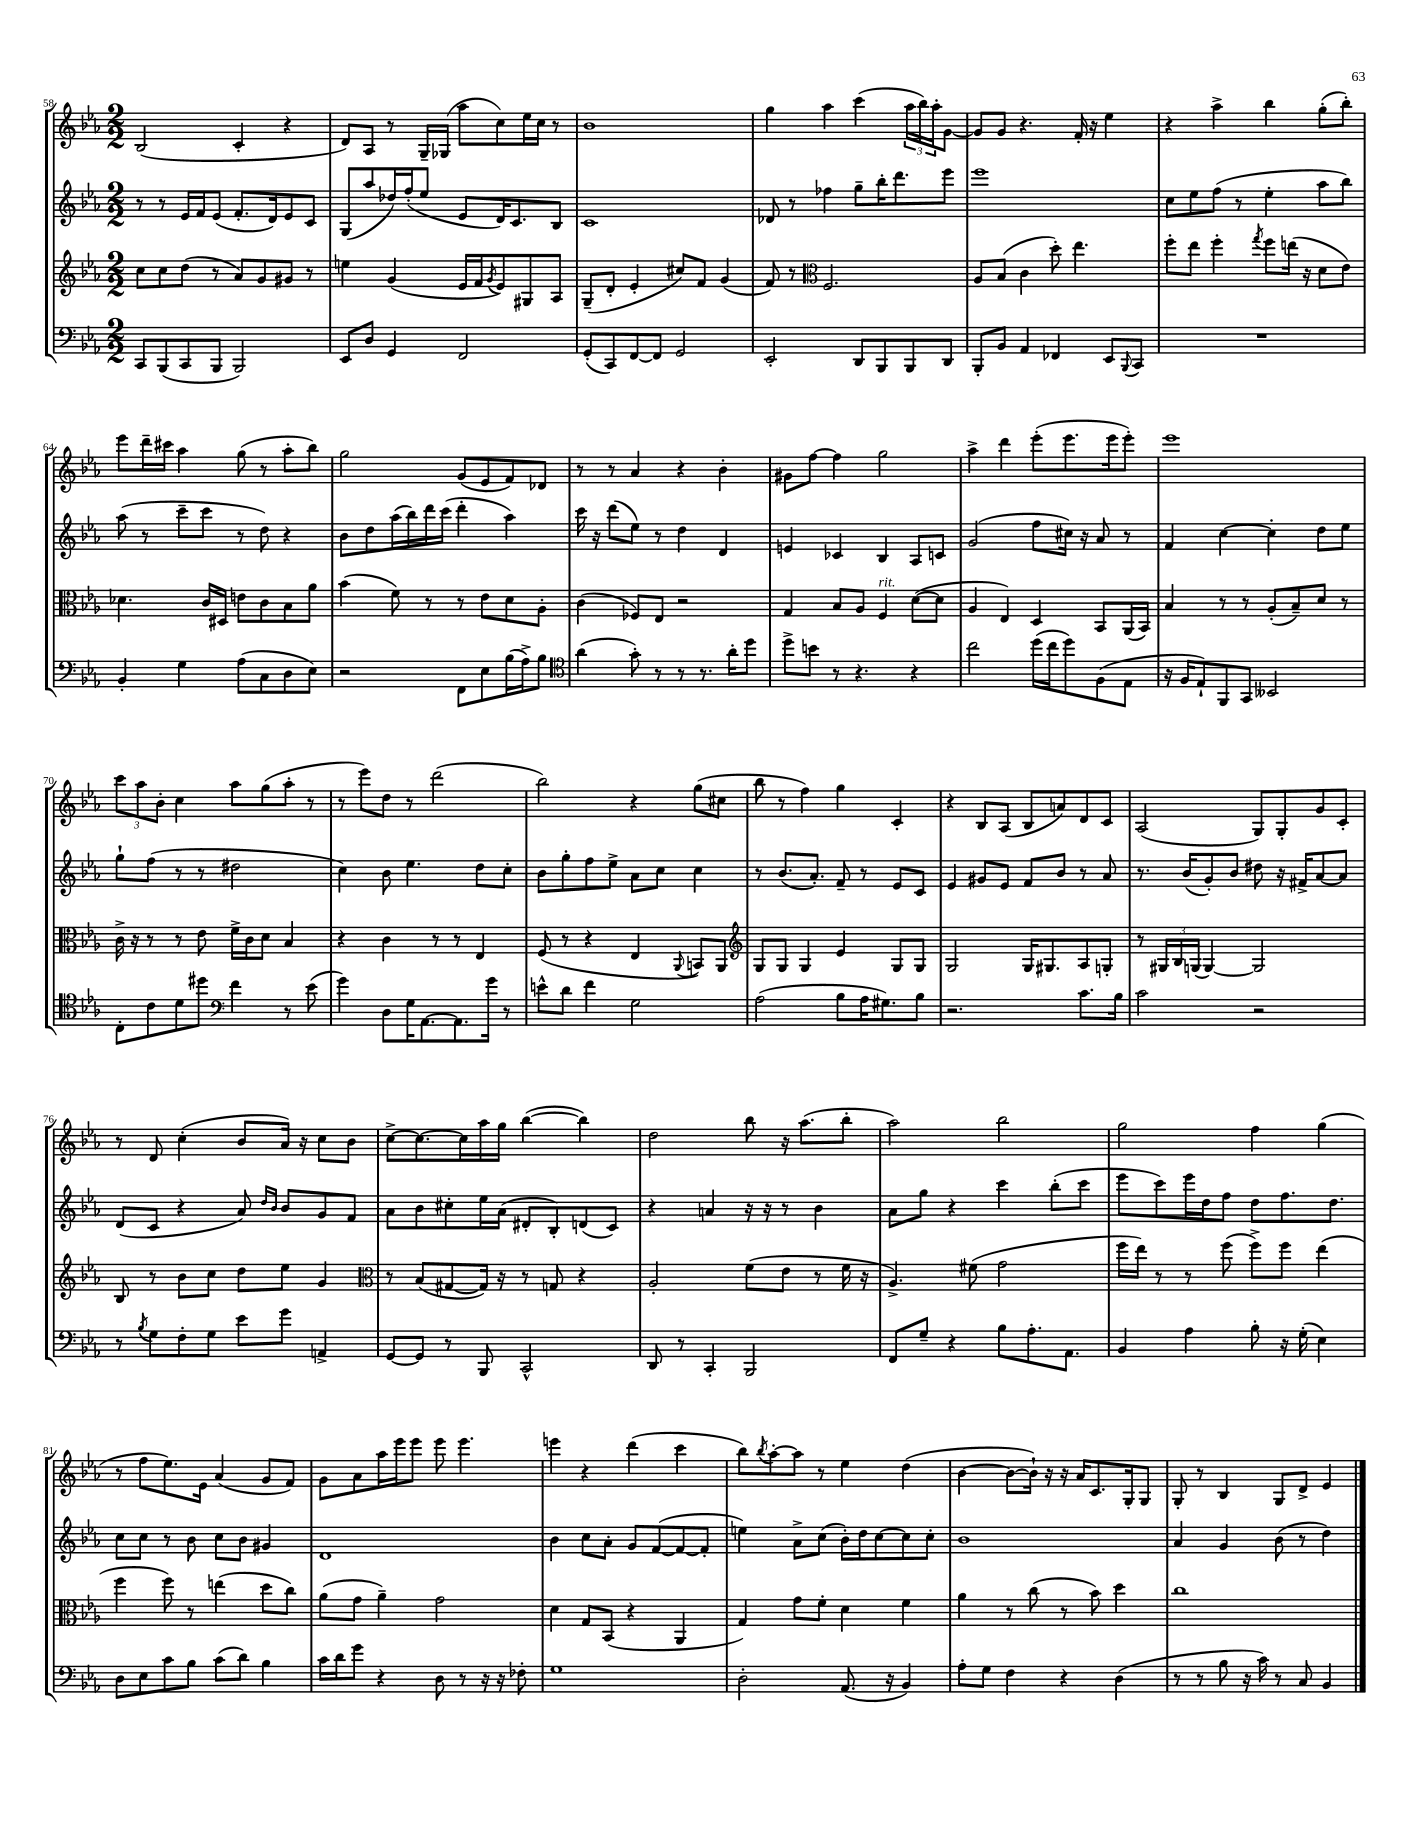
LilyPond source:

<<
\new StaffGroup <<
\new Staff = "s0" {
    \clef treble \key ees \major \numericTimeSignature \time 2/2
    bes2( c'4-. r4 |
    d'8) aes8 r8 g16-- ges16( aes''8 c''8) ees''16 c''16 r8 |
    bes'1 |
    g''4 aes''4 c'''4( \tuplet 3/2 { aes''16 bes''16) aes''16-. } g'8~ |
    g'8 g'8 r4. f'16-. r16 ees''4 |
    r4 aes''4-> bes''4 g''8-.( bes''8-.) |
    ees'''8 d'''16-- cis'''16 aes''4 g''8( r8 aes''8-. bes''8) |
    g''2 g'8( ees'8 f'8) des'8 |
    r8 r8 aes'4 r4 bes'4-. |
    gis'8 f''8~ f''4 g''2 |
    aes''4-> d'''4 ees'''8-.( ees'''8. ees'''16 ees'''8-.) |
    ees'''1 |
    \tuplet 3/2 { c'''8 aes''8 bes'8-. } c''4 aes''8 g''8( aes''8-. r8 |
    r8 ees'''8) d''8 r8 d'''2( |
    bes''2) r4 g''8( cis''8 |
    bes''8 r8 f''4) g''4 c'4-. |
    r4 bes8 aes8( bes8 a'8) d'8 c'8 |
    aes2( g8) g8-. g'8 c'8-. |
    r8 d'8 c''4-.( bes'8 aes'16) r16 c''8 bes'8 |
    c''8~-> c''8.~ c''16 aes''16 g''16 bes''4~( bes''4) |
    d''2 bes''8 r16 aes''8.( bes''8-. |
    aes''2) bes''2 |
    g''2 f''4 g''4( |
    r8 f''8 ees''8.) ees'16 aes'4( g'8 f'8) |
    g'8 aes'8 aes''16 ees'''16 ees'''8 ees'''8 ees'''4. |
    e'''4 r4 d'''4( c'''4 |
    bes''8) \acciaccatura { bes''8 } aes''8~-. aes''8 r8 ees''4 d''4( |
    bes'4~ bes'8~ bes'16-!) r16 r16 aes'16 c'8. g16-. g8 |
    g8-. r8 bes4 g8 d'8-> ees'4 \bar "|." |
}
\new Staff = "s1" {
    \clef treble \key ees \major \numericTimeSignature \time 2/2
    r8 r8 ees'16 f'16 ees'8( f'8.-. d'16) ees'8 c'8 |
    g8( aes''8 des''16) f''16-.( ees''8 ees'8 d'16) c'8. bes8 |
    c'1 |
    des'8 r8 fes''4 g''8-- bes''16-. d'''8. ees'''8 |
    ees'''1 |
    c''8 ees''8 f''8( r8 ees''4-. aes''8 bes''8) |
    aes''8( r8 c'''8-- c'''8 r8 d''8) r4 |
    bes'8 d''8 aes''16( bes''16) d'''16 c'''16( d'''4-. aes''4) |
    c'''16 r16 d'''8( ees''8) r8 d''4 d'4 |
    e'4 ces'4 bes4 aes8 c'8 |
    g'2( f''8 cis''16) r16 aes'8 r8 |
    f'4 c''4~ c''4-. d''8 ees''8 |
    g''8-! f''8( r8 r8 dis''2 |
    c''4) bes'8 ees''4. d''8 c''8-. |
    bes'8 g''8-. f''8 ees''8-> aes'8 c''8 c''4 |
    r8 bes'8.( aes'8.-.) f'8-- r8 ees'8 c'8 |
    ees'4 gis'8 ees'8 f'8 bes'8 r8 aes'8 |
    r8. bes'16( g'8-.) bes'8 dis''8 r16 fis'16-> aes'8~ aes'8 |
    d'8( c'8 r4 aes'8) \grace { d''16 bes'16 } bes'8 g'8 f'8 |
    aes'8 bes'8 cis''8-. ees''16 aes'16( dis'8-. bes8-.) d'8( c'8) |
    r4 a'4 r16 r16 r8 bes'4 |
    aes'8 g''8 r4 c'''4 bes''8-.( c'''8 |
    ees'''8 c'''8) ees'''16 d''16 f''8 d''8 f''8. d''8. |
    c''8 c''8 r8 bes'8 c''8 bes'8 gis'4 |
    d'1 |
    bes'4 c''8 aes'8-. g'8 f'8~( f'8~ f'8-. |
    e''4) aes'8-> c''8( bes'16-.) d''16 c''8~ c''8 c''8-. |
    bes'1 |
    aes'4 g'4 bes'8( r8 d''4) \bar "|." |
}
\new Staff = "s2" {
    \clef treble \key ees \major \numericTimeSignature \time 2/2
    c''8 c''8 d''8( r8 aes'8) g'8 gis'8 r8 |
    e''4 g'4( ees'16 f'16 \acciaccatura { g'8 } ees'8) gis8 aes8 |
    g8--( d'8-. ees'4-. cis''8) f'8 g'4( |
    f'8) r8 \clef alto f2. |
    aes8 bes8( c'4 d''8-.) ees''4. |
    f''8-. ees''8 f''4-. \acciaccatura { g''8 } f''8 e''16( r16 d'8 ees'8) |
    des'4. c'16 dis16 e'8 c'8 bes8 aes'8 |
    bes'4( f'8) r8 r8 ees'8 d'8 aes8-. |
    c'4( fes8) ees8 r2 |
    g4 bes8 aes8 f4^\markup { \italic "rit." } d'8~( d'8 |
    aes4 ees4) d4 bes,8 aes,16( bes,16) |
    bes4 r8 r8 aes8-.( bes8--) d'8 r8 |
    c'16-> r16 r8 r8 ees'8 f'16-> c'16 d'8 bes4 |
    r4 c'4 r8 r8 ees4 |
    f8( r8 r4 ees4 \appoggiatura { aes,8 } b,8) aes,8 |
    \clef treble g8 g8 g4 ees'4 g8 g8 |
    g2 g16 gis8. aes8 g8-. |
    r8 \tuplet 3/2 { gis16 bes16 g16( } g4~) g2 |
    bes8 r8 bes'8 c''8 d''8 ees''8 g'4 |
    \clef alto r8 bes8( gis8~ gis16) r16 r8 g8 r4 |
    aes2-. f'8( ees'8 r8 f'16 r16 |
    aes4.->) fis'8( g'2 |
    f''16 ees''16) r8 r8 f''8( f''8->) f''8 ees''4( |
    f''4 f''8) r8 e''4( d''8 c''8) |
    aes'8( g'8 aes'4--) g'2 |
    d'4 g8 bes,8( r4 aes,4 |
    g4) g'8 f'8-. d'4 f'4 |
    aes'4 r8 c''8( r8 bes'8) d''4 |
    c''1 \bar "|." |
}
\new Staff = "s3" {
    \clef bass \key ees \major \numericTimeSignature \time 2/2
    c,8 bes,,8( c,8 bes,,8 bes,,2) |
    ees,8 d8 g,4 f,2 |
    g,8-.( c,8) f,8~ f,8 g,2 |
    ees,2-. d,8 bes,,8 bes,,8 d,8 |
    bes,,8-. bes,8 aes,4 fes,4 ees,8 \appoggiatura { bes,,8 } c,8 |
    R1 |
    bes,4-. g4 aes8( c8 d8 ees8) |
    r2 f,8 ees8 bes16( aes16->) bes8 |
    \clef tenor aes'4( g'8-.) r8 r8 r8. aes'16-. d''8 |
    d''8-> b'8 r8 r4. r4 |
    c''2 d''16( c''16 d''8) f8( ees8 |
    r16 f16 ees8-!) f,8 g,8 beses,2 |
    c8-. c'8 d'8 dis''8 \clef bass f'4 r8 ees'8( |
    g'4) d8 g16 aes,8.~ aes,8. g'16 r8 |
    e'8-^ d'8 f'4 g2 |
    aes2( bes8 aes16 gis8.) bes8 |
    r2. c'8. bes16 |
    c'2 r2 |
    r8 \acciaccatura { bes8 } g8 f8-. g8 ees'8 g'8 a,4-> |
    g,8~ g,8 r8 bes,,8 c,2-^ |
    d,8 r8 c,4-. bes,,2 |
    f,8 g8-- r4 bes8 aes8.-. aes,8. |
    bes,4 aes4 bes8-. r16 g16-.( ees4) |
    d8 ees8 c'8 bes8 c'8( d'8) bes4 |
    c'16 d'16 g'8 r4 d8 r8 r16 r16 fes8-. |
    g1 |
    d2-. aes,8.( r16 bes,4) |
    aes8-. g8 f4 r4 d4( |
    r8 r8 bes8 r16 c'16) r8 c8 bes,4 \bar "|." |
}
>>
>>
\layout { \context { \Score currentBarNumber = #58 } }
